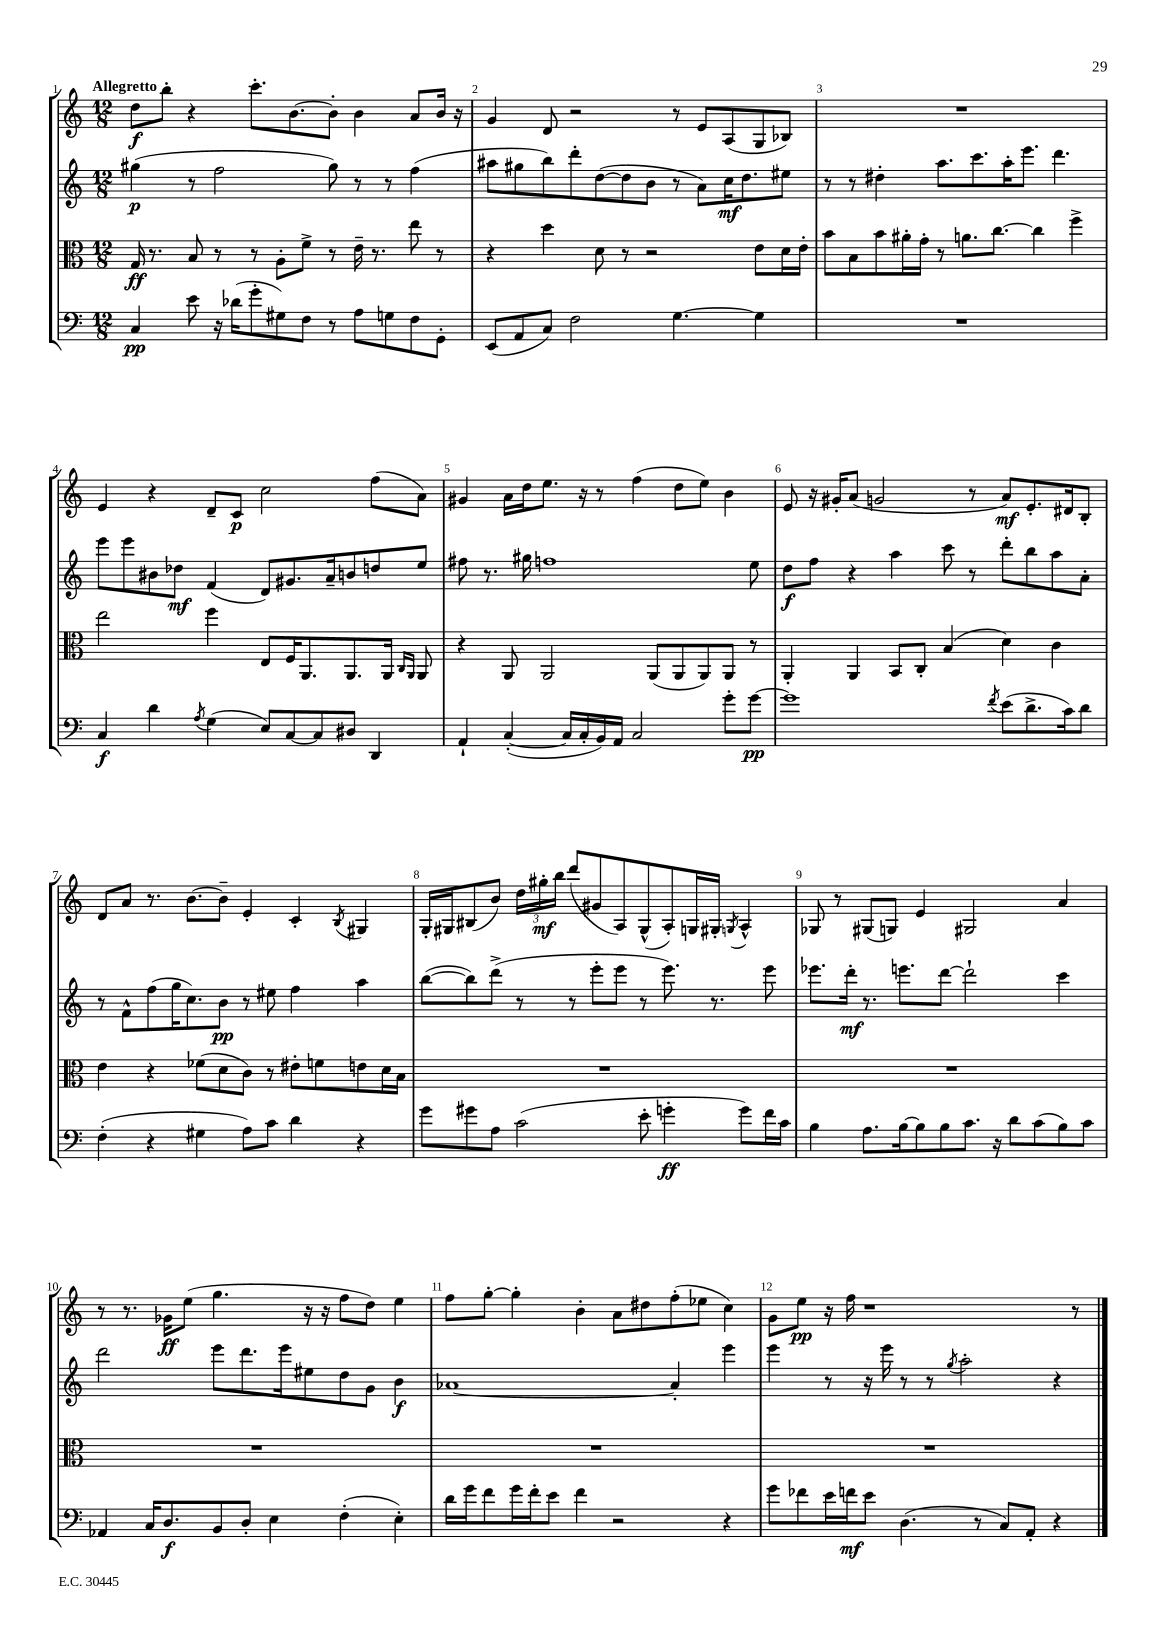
<<
\new StaffGroup <<
\new Staff = "s0" {
    \clef treble \key c \major \numericTimeSignature \time 12/8 \tempo "Allegretto"
    \autoBeamOff d''8[\f b''8]-. r4 c'''8.[-. b'8.~ b'8]-. b'4 a'8[ b'16] r16 |
    g'4 d'8 r2 r8 e'8[ a8( g8 bes8]) |
    R1. |
    e'4 r4 d'8[-- c'8]\p c''2 f''8[( a'8]) |
    gis'4 a'16[ d''16 e''8.] r16 r8 f''4( d''8[ e''8]) b'4 |
    e'8 r16 gis'16[-. a'8]( g'2 r8 a'8[\mf) e'8.-. dis'16 b8]-. |
    d'8[ a'8] r8. b'8.[~ b'8]-- e'4-. c'4-. \acciaccatura { b8 } gis4 |
    g16[-. gis16 bis8( b'8]) \tuplet 3/2 { d''16[ gis''16-.\mf b''16] } d'''8[( gis'8 a8) gis8-^( a8-.) g16 gis16]-. \acciaccatura { g8 } a4-^ |
    ges8 r8 gis8[( g8]) e'4 gis2 a'4 |
    r8 r8. ges'16[\ff e''8]( g''4. r16 r16 f''8[ d''8]) e''4 |
    f''8[ g''8]~-. g''4-. b'4-. a'8[ dis''8 f''8-.( ees''8] c''4) |
    g'8[ e''8]\pp r16 f''16 r1 r8 \bar "|." |
}
\new Staff = "s1" {
    \clef treble \key c \major \numericTimeSignature \time 12/8
    \autoBeamOff gis''4\p( r8 f''2 gis''8) r8 r8 f''4( |
    ais''8[ gis''8 b''8) d'''8-. d''8~( d''8 b'8] r8 a'8[) c''16\mf d''8. eis''8] |
    r8 r8 dis''4-. a''8.[ c'''8. a''16-. e'''8.] d'''4. |
    e'''8[ e'''8 bis'8 des''8]\mf f'4( d'8[) gis'8. a'16-- b'8 d''8 e''8] |
    fis''8 r8. gis''16 f''1 e''8 |
    d''8[\f f''8] r4 a''4 c'''8 r8 d'''8[-. b''8 a''8 a'8]-. |
    r8 f'8[-^ f''8( g''16 c''8.) b'8]\pp r8 eis''8 f''4 a''4 |
    b''8[~( b''8) d'''8]->( r8 r8 e'''8[-. e'''8] r8 e'''8.) r8. e'''8 |
    ees'''8.[ d'''16]-.\mf r8. e'''8.[ d'''8]~ d'''2-! c'''4 |
    d'''2 e'''8[ d'''8. e'''16 eis''8 d''8 g'8] b'4\f |
    aes'1~ aes'4-. e'''4 |
    e'''4 r8 r16 e'''16 r8 r8 \acciaccatura { g''8 } a''2-. r4 \bar "|." |
}
\new Staff = "s2" {
    \clef alto \key c \major \numericTimeSignature \time 12/8
    \autoBeamOff g16\ff r8. b8 r8 r8 a8[-. f'8]-> r8 e'16-- r8. e''8 r8 |
    r4 d''4 d'8 r8 r2 e'8[ d'16 e'16]-. |
    b'8[ b8 b'8 ais'16-. g'16]-. r8 a'8.[ c''8.]~ c''4 f''4-> |
    e''2 f''4 e8[ f16 a,8. a,8. a,16] \grace { c16[ a,16] } a,8 |
    r4 a,8 a,2 a,8[( a,8 a,8) a,8] r8 |
    a,4-. a,4 b,8[ c8]-. b4( d'4) c'4 |
    e'4 r4 fes'8[( d'8 c'8]) r8 eis'8[-. f'8 e'8 d'16 b16] |
    R1. |
    R1. |
    R1. |
    R1. |
    R1. \bar "|." |
}
\new Staff = "s3" {
    \clef bass \key c \major \numericTimeSignature \time 12/8
    \autoBeamOff c4\pp e'8 r16 des'16[( g'8-. gis8) f8] r8 a8[ g8 f8 g,8]-. |
    e,8[( a,8 c8]) f2 g4.~ g4 |
    R1. |
    c4\f d'4 \acciaccatura { a8 } g4( e8[) c8~ c8 dis8] d,4 |
    a,4-! c4~-.( c16[ c16-. b,16) a,16] c2 g'8[-. g'8]~\pp |
    g'1 \acciaccatura { f'8 } e'8[( d'8.-> c'16) d'8] |
    f4-.( r4 gis4 a8[) c'8] d'4 r4 |
    g'8[ gis'8 a8] c'2( e'8-. g'4-.\ff g'8[) f'16 c'16] |
    b4 a8.[ b16~ b8 b8 c'8.] r16 d'8[ c'8( b8) c'8] |
    aes,4 c16[ d8.\f b,8 d8]-. e4 f4-.( e4-.) |
    d'16[ g'16 f'8 g'16 f'16-. e'8] f'4 r2 r4 |
    g'8[ fes'8 e'16 f'16\mf e'8] d4.( r8 c8[) a,8]-. r4 \bar "|." |
}
>>
>>
\layout { \context { \Score \override BarNumber.break-visibility = ##(#f #t #t) barNumberVisibility = #all-bar-numbers-visible } }
